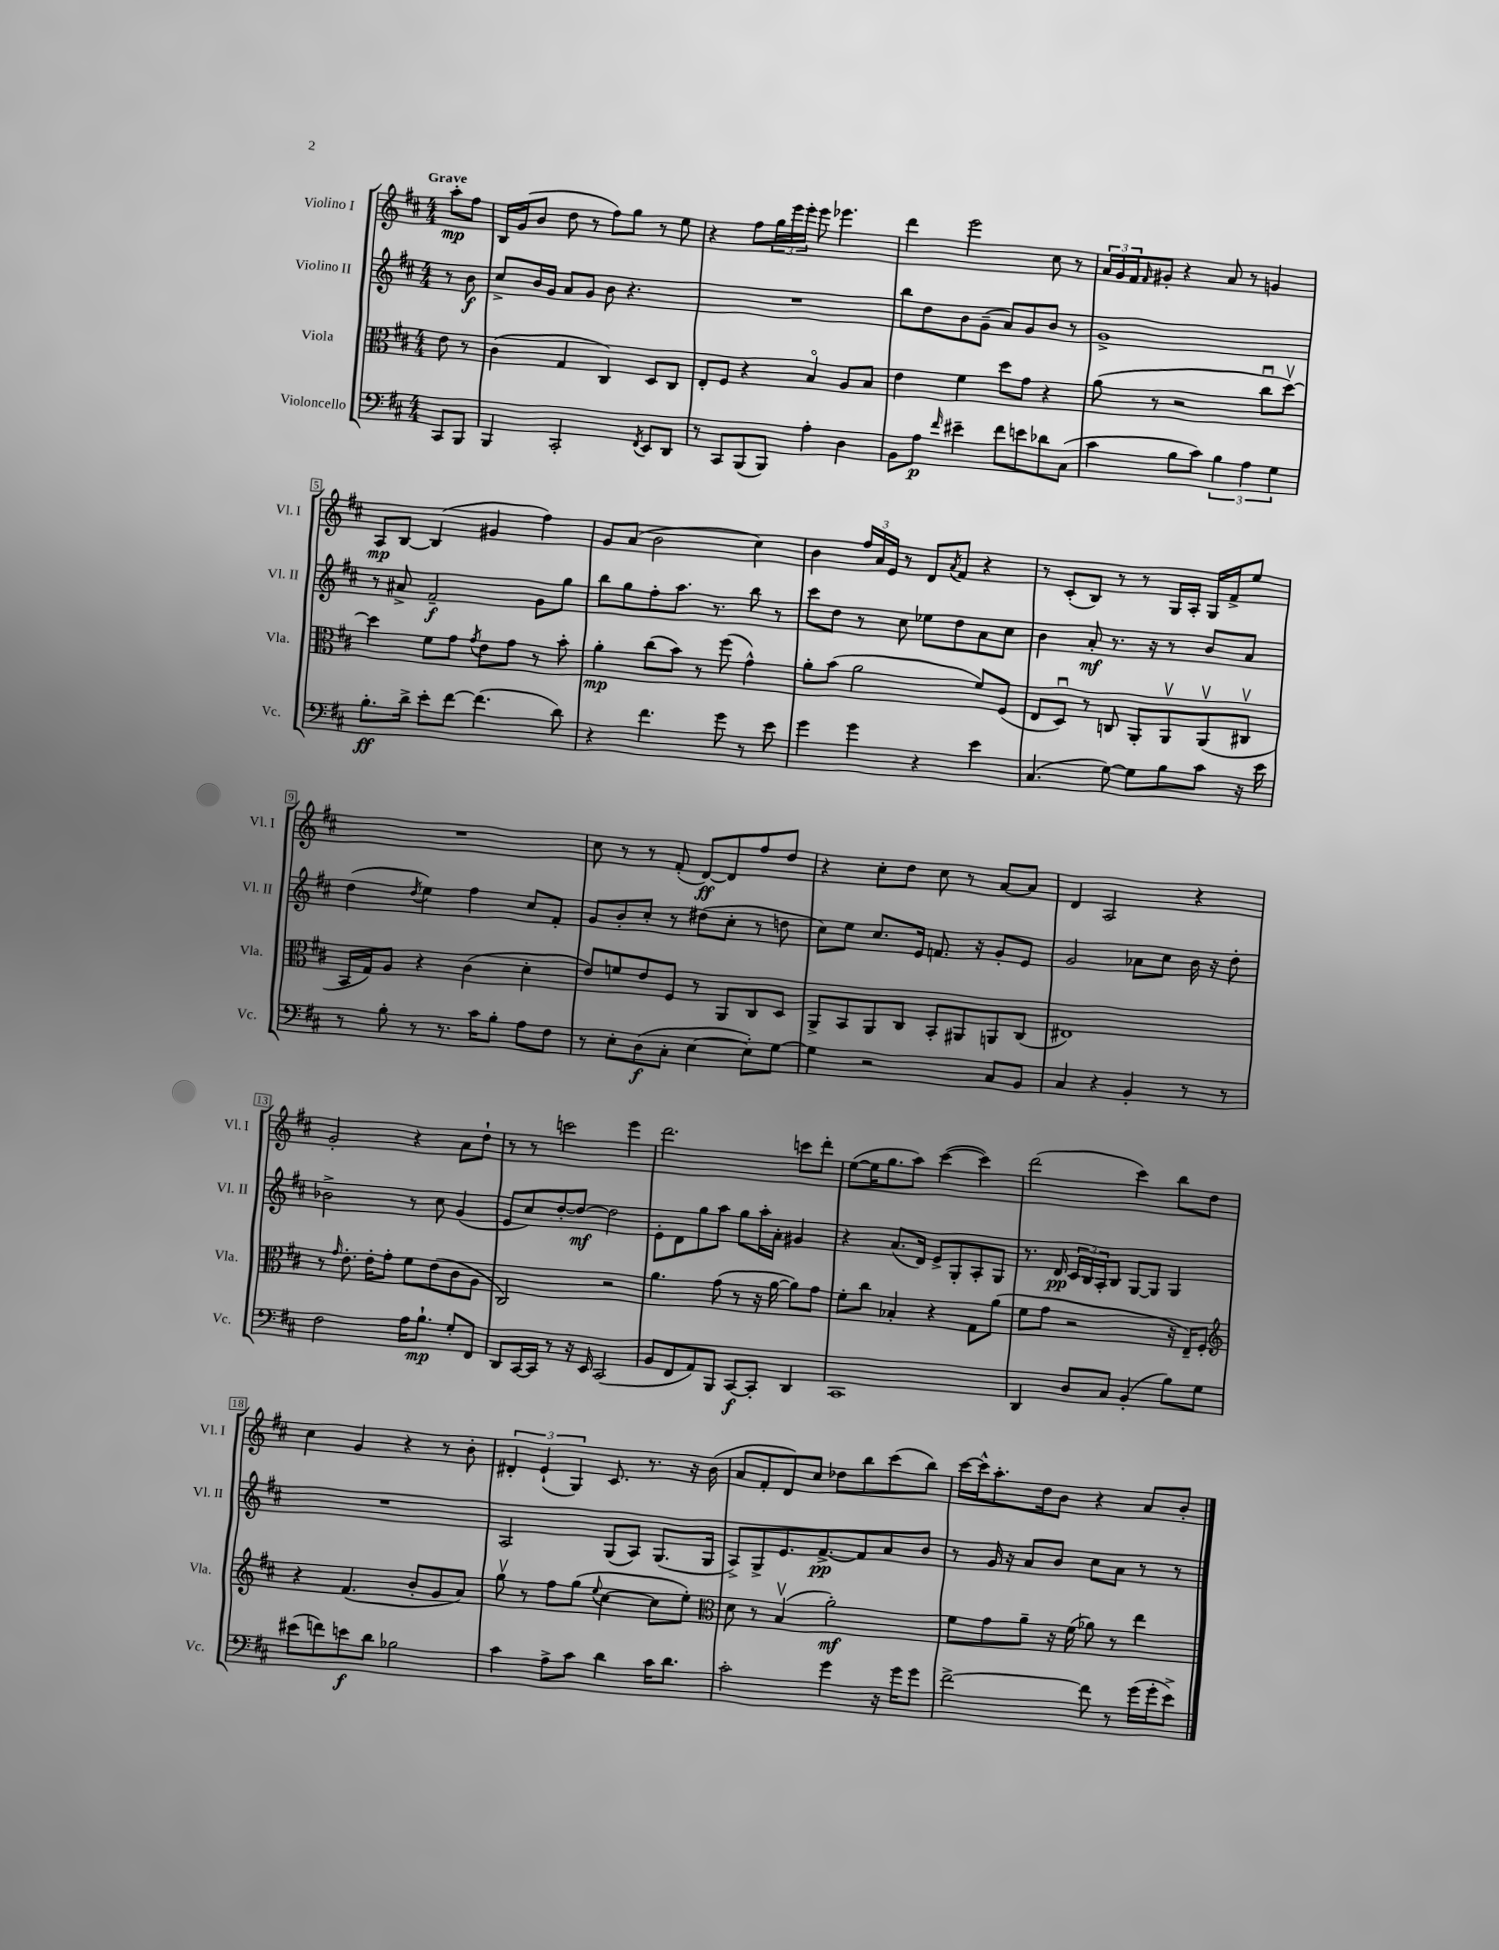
<<
\new StaffGroup <<
\new Staff = "s0" \with { instrumentName = "Violino I" shortInstrumentName = "Vl. I" } {
    \clef treble \key d \major \numericTimeSignature \time 4/4 \partial 4 \tempo "Grave"
    a''8-.\mp fis''8 |
    b16 g'16( b'8 d''8 r8 fis''8) g''8 r8 e''8 |
    r4 fis''8 \tuplet 3/2 { g''16 e'''16 e'''16-. } e'''8 ees'''4. |
    d'''4 e'''2 cis''8 r8 |
    \tuplet 3/2 { a'16 g'16 fis'16 } \grace { fis'16 } gis'8-. r4 a'8 r8 g'4 |
    a8\mp b8~ b4( gis'4 fis''4) |
    g'8 a'8( b'2 cis''4) |
    b'4 \tuplet 3/2 { fis''16 a'16 e'16 } r8 d'8 \acciaccatura { a'8 } fis'8 r4 |
    r8 cis'8-.( b8) r8 r8 g16 a16-. g16 fis'16-> e''8 |
    R1 |
    cis''8 r8 r8 fis'8-.( d'8~\ff) d'8 fis''8 d''8 |
    r4 cis''8-. d''8 cis''8 r8 a'8~ a'8 |
    d'4 a2 r4 |
    g'2-. r4 a'8 d''8-! |
    r8 r8 c'''2 e'''4 |
    d'''2. c'''8 d'''8-. |
    e''8~( e''16 g''8. a''8) cis'''4~( cis'''4) |
    d'''2( cis'''4) b''8 d''8 |
    cis''4 g'4 r4 r8 b'8-. |
    \tuplet 3/2 { dis'4-. e'4-!( g4) } cis'8. r8. r16 b'16( |
    a'8 fis'8-. d'8) cis''8 des''8 b''8 cis'''8( b''8) |
    cis'''16~ cis'''16-^ a''8.-. d''16 b'8 r4 a'8 b'8-. \bar "|." |
}
\new Staff = "s1" \with { instrumentName = "Violino II" shortInstrumentName = "Vl. II" } {
    \clef treble \key d \major \numericTimeSignature \time 4/4 \partial 4
    r8 b'8\f |
    cis''8-> b'16 g'16 a'8 g'8 b'8 r4. |
    R1 |
    b''8 d''8 b'8 g'8--( a'8) g'8 b'8 r8 |
    g'1-> |
    r8 ais'8-> fis'2--\f g'8 g''8 |
    b''8 g''8 fis''8-. a''8. r8. b''8 r8 |
    cis'''8 d''8 r8 cis''8 ees''8 d''8 a'8 cis''8 |
    b'4 a'8-.\mf r8. r16 r8 b'8 a'8 |
    d''4( \acciaccatura { d''8 } e''4) fis''4 cis''8 fis'8-. |
    g'8 b'8-. cis''8-. r8 dis''8( cis''8-. r8 d''8 |
    cis''8) e''8 cis''8. e'16 f'8. r16 g'8-. e'8 |
    g'2 aes'8 cis''8 b'16 r16 d''8-. |
    bes'2-> r8 cis''8 g'4( |
    e'8 cis''8) d''8~-. d''8~\mf d''2 |
    e'8-. d'8 g''8 a''8 g''8 a''16-. a'16-. gis'4 |
    r4 a'8.( d'16) e'8-> g8-. a8-. g8 |
    r8. d'16\pp \tuplet 3/2 { cis'16 b16 a16-. } b8 g8~ g8 g4 |
    R1 |
    a2 g8( a8) g8.( g16 |
    a8->) g8-> e'8. fis'8.~->\pp fis'8 a'8 b'8 |
    r8 g'16 r16 a'8 b'8 cis''8 a'8 r8 r8 \bar "|." |
}
\new Staff = "s2" \with { instrumentName = "Viola" shortInstrumentName = "Vla." } {
    \clef alto \key d \major \numericTimeSignature \time 4/4 \partial 4
    e'8 r8 |
    cis'4( g4 cis4) d8 cis8 |
    e8-. fis8 r4 b4\flageolet a8 b8 |
    e'4 fis'4 d''8 g'8 r4 |
    a'8( r8 r2 cis''8\downbow d''8~\upbow) |
    d''4 fis'8 g'8 \acciaccatura { g'8 } e'8 g'8 r8 b'8-. |
    a'4-.\mp cis''8( b'8) r8 fis''8( g'4-^) |
    a'8-. b'8( a'2 fis'8) fis8( |
    e8 d8\downbow) r8 c8 a,8-. a,8\upbow a,8\upbow( cis8\upbow |
    b,16 g16) a8 r4 cis'4( d'4-. |
    e'8) f'8 e'8 fis8 r8 a,8 cis8 d8 |
    a,8-> b,8 a,8 cis8 b,8-. ais,8 a,8 cis8( |
    eis1) |
    r8 \grace { g'16 } e'8.-. e'16-. g'8-. fis'8 e'8( cis'8 a8 |
    cis2) r2 |
    a'4. g'8( r8 r16 a'16~ a'8) g'8 |
    fis'8-. cis''8 bes4-. r4 g8 a'8( |
    fis'8 g'8 r2 r16 e16--) fis8-. |
    \clef treble r4 fis'4.( b'8-. g'8 a'8) |
    g''8\upbow r8 fis''8 g''8( \appoggiatura { e''8 } cis''4~ cis''8 e''8-.) |
    \clef alto d'8 r8 b4\upbow( a'2-.\mf) |
    fis'8 g'8 a'8-- r16 fis'16( aes'8) r8 e''4 \bar "|." |
}
\new Staff = "s3" \with { instrumentName = "Violoncello" shortInstrumentName = "Vc." } {
    \clef bass \key d \major \numericTimeSignature \time 4/4 \partial 4
    cis,8 b,,8 |
    b,,4 cis,2-. \acciaccatura { fis,8 } e,8 d,8 |
    r8 cis,8 b,,8( b,,8) a4-. d4 |
    b,8 a8\p \grace { fis'16 } eis'4-- fis'8 e'8 des'8 cis8( |
    cis'4 b8 cis'8) \tuplet 3/2 { b4 a4 g4 } |
    b8.-.\ff d'16-> e'8-. fis'8~ fis'4.( d'8) |
    r4 fis'4. g'8 r8 e'8 |
    g'4 g'4 r4 e'4 |
    cis4.( g8~) g8 b8 cis'8 r16 e'16 |
    r8 b8-. r8 r8. cis'16 b8-. a8 fis8 |
    r8 e8-. d8\f( cis8-. e4~ e8-.) g8~ |
    g4 r2 cis8 b,8 |
    cis4 r4 b,4-. r8 r8 |
    fis2 a16 b8.-!\mp g8-. fis,8 |
    d,8 cis,16~ cis,16 r8 r16 e,16 cis,2( |
    b,8 fis,8 a,8) b,,8 cis,8~\f cis,8-. d,4 |
    cis,1 |
    d,4 d8 cis8 b,4-.( b8) g8 |
    eis'8( f'8) e'8\f d'8 bes2 |
    cis'4 a8-> cis'8 d'4 cis'16 d'8. |
    cis'2-. g'4 r16 g'16 g'8 |
    fis'2~-> fis'8 r8 g'16( g'16-. e'8->) \bar "|." |
}
>>
>>
\layout { \context { \Score \override BarNumber.stencil = #(make-stencil-boxer 0.1 0.3 ly:text-interface::print) } }
